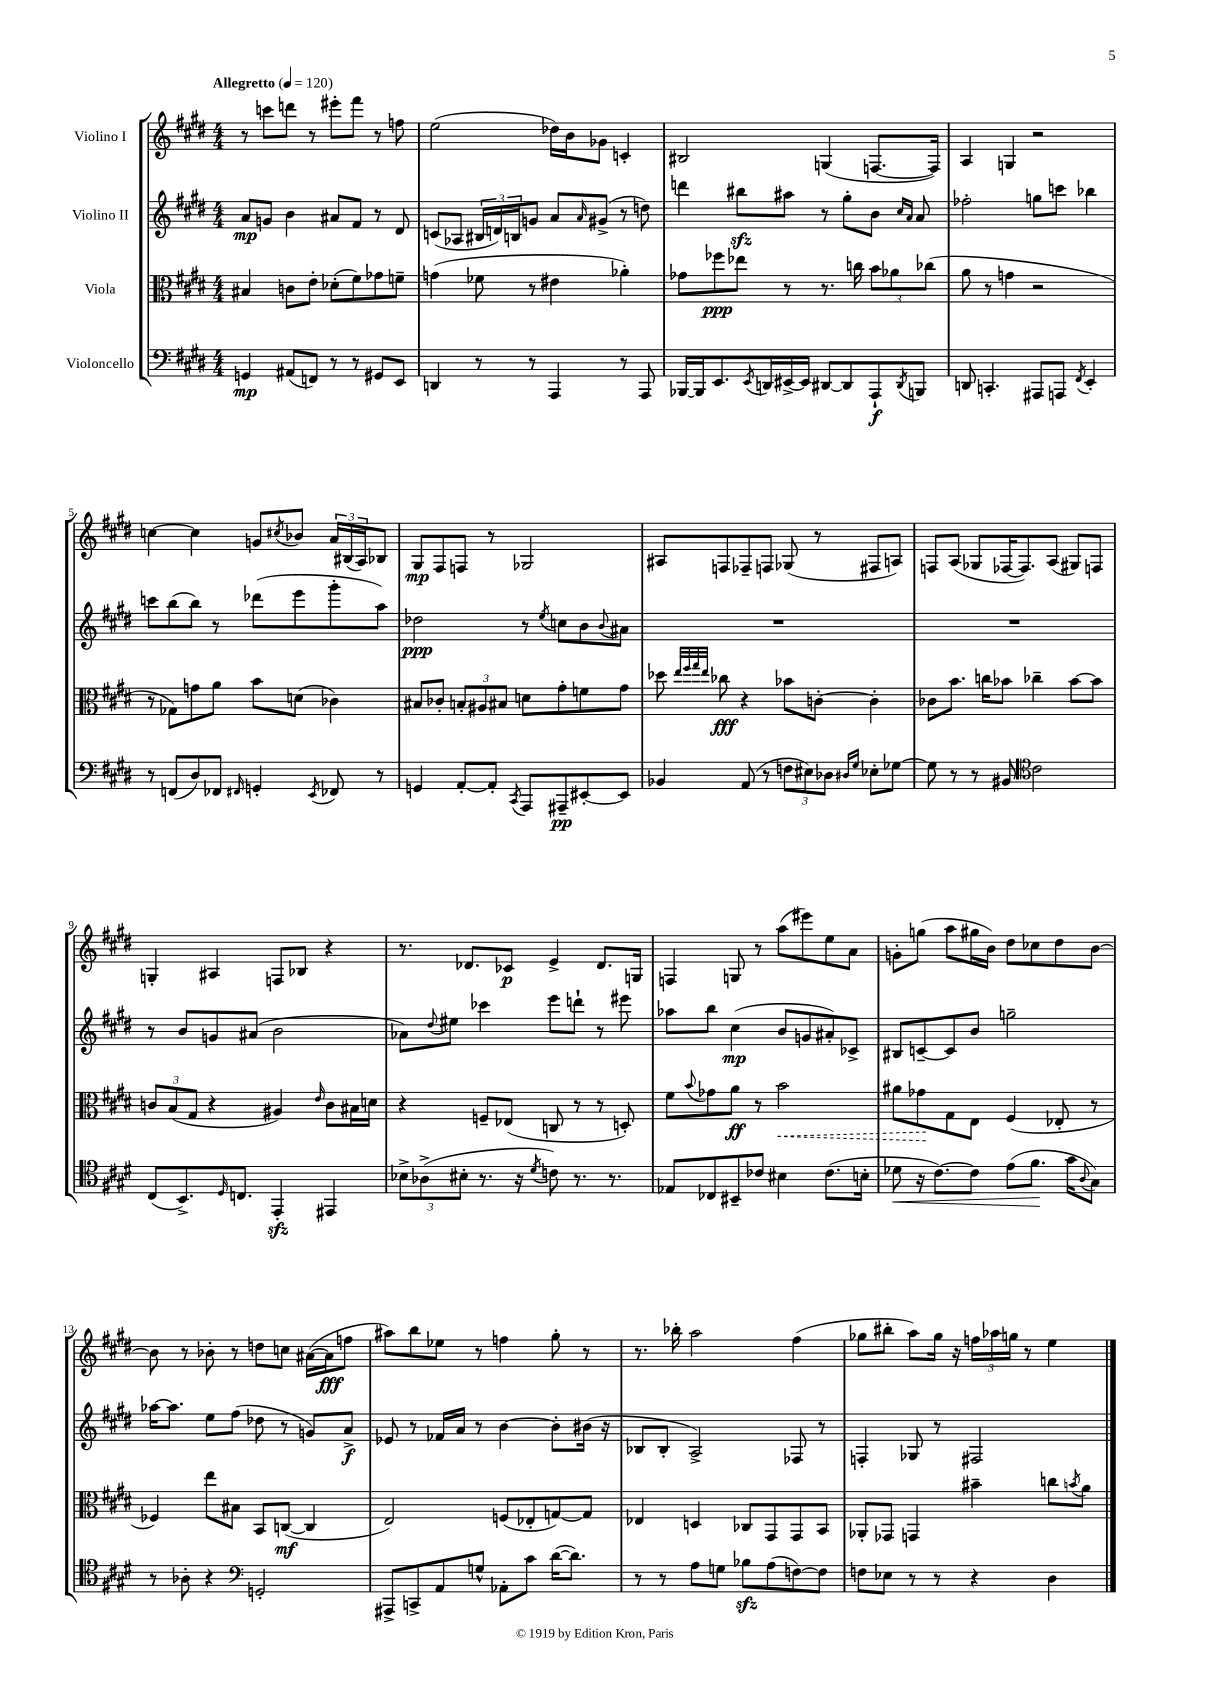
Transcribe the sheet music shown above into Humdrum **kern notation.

**kern	**dynam	**kern	**dynam	**kern	**dynam	**kern	**dynam
*part4	*part4	*part3	*part3	*part2	*part2	*part1	*part1
*staff4	*staff4	*staff3	*staff3	*staff2	*staff2	*staff1	*staff1
*I"Violoncello	*	*I"Viola	*	*I"Violino II	*	*I"Violino I	*
*clefF4	*	*clefC3	*	*clefG2	*	*clefG2	*
*k[f#c#g#d#]	*	*k[f#c#g#d#]	*	*k[f#c#g#d#]	*	*k[f#c#g#d#]	*
*M4/4	*	*M4/4	*	*M4/4	*	*M4/4	*
*MM120	*	*MM120	*	*MM120	*	*MM120	*
=1	=1	=1	=1	=1	=1	=1	=1
!	!	!	!	!	!	!LO:TX:a:B:t=Allegretto	!
4GGn/	mp	4B#X/	.	8a/L	mp	8r	.
.	.	.	.	8gn/J	.	8cccn\L	.
(8AA#X/L	.	8cn\L	.	4b\	.	8dddn\J	.
8FFn/J)	.	8e'\J	.	.	.	8r	.
8r	.	(8d-X'\L	.	8a#X/L	.	8eee#X'\L	.
8r	.	8f#\)	.	8f#/J	.	8fff#\J	.
8GG#X/L	.	8g-X\	.	8r	.	8r	.
8EE/J	.	8fn~\J	.	8d#/	.	8ffn\	.
=2	=2	=2	=2	=2	=2	=2	=2
4DDn/	.	(4gn\	.	(8cn/L	.	(2ee\	.
.	.	.	.	8A-X/J	.	.	.
8r	.	8f-X\	.	24B#X/LL	.	.	.
.	.	.	.	24dn/)	.	.	.
.	.	.	.	24Bn/J	.	.	.
8r	.	8r	.	8gn/J	.	.	.
4AAA/	.	4e#X\	.	8a/L	.	16dd-X\LL)	.
.	.	.	.	.	.	16b\J	.
.	.	.	.	16qqa/	.	.	.
.	.	.	.	(8g#X^/J	.	8g-X\J	.
8r	.	4a-X'\)	.	8r	.	4cn'/	.
8AAA/	.	.	.	8ddn\)	.	.	.
=3	=3	=3	=3	=3	=3	=3	=3
[16BBB-X/LL	.	8g-X\L	.	4dddn\	.	2B#X/	.
16BBB-/J]	.	.	.	.	.	.	.
8.EE/	.	8ff-X\	ppp	.	.	.	.
.	.	8ee-X\J	.	8bb#Xzz\L	.	.	.
8qEE/	.	.	.	.	.	.	.
16DDn/L	.	.	.	.	.	.	.
[16EE#X^/	.	8r	.	8aa#X\J	.	.	.
16EE#/JJ]	.	.	.	.	.	.	.
[8DD#X/L	.	8.r	.	8r	.	(4Gn/	.
8DD#/]	.	.	.	8gg#'\L	.	.	.
.	.	16ccn\	.	.	.	.	.
8AAA`/	f	12b\L	.	8b\J	.	[8.Fn/L	.
.	.	12a-X\	.	.	.	.	.
.	.	.	.	16qqcc#/LL	.	.	.
8qDD#/	.	.	.	16qqa/JJ	.	.	.
8BBBn/J	.	.	.	8a/	.	.	.
.	.	(12cc-X\J	.	.	.	.	.
.	.	.	.	.	.	16F/Jk])	.
=4	=4	=4	=4	=4	=4	=4	=4
8DDn/	.	8a\	.	2ff-X'\	.	4A/	.
4.CCn'/	.	8r	.	.	.	.	.
.	.	4gn\	.	.	.	4Gn/	.
8AAA#X/L	.	2r	.	8ggn\L	.	2r	.
8AAAn/J	.	.	.	8cccn\J	.	.	.
8qFF#/	.	.	.	.	.	.	.
4EE'/	.	.	.	4bb-X\	.	.	.
!!LO:LB:g=z
=5	=5	=5	=5	=5	=5	=5	=5
8r	.	8r	.	8cccn\L	.	[4ccn\	.
(8FFn/L	.	8G-X\L)	.	(8bb\	.	.	.
8D#/)	.	8gn\	.	8bb\J)	.	4cc\]	.
8FF-X/J	.	8a\J	.	8r	.	.	.
16qqFF#X/	.	.	.	.	.	.	.
4GGn'/	.	8b\L	.	(8ddd-X\L	.	8gn/L	.
.	.	.	.	.	.	8qcc#X/	.
.	.	(8dn\J	.	8eee\	.	8b-X/J	.
8qEE/	.	.	.	.	.	.	.
8FF-X/	.	4c-X\)	.	8ggg#'\	.	24a/LL	.
.	.	.	.	.	.	(24B#X/	.
.	.	.	.	.	.	24A/J)	.
8r	.	.	.	8aa\J)	.	8B-X/J	.
=6	=6	=6	=6	=6	=6	=6	=6
4GGn/	.	8B#X/L	.	2dd-X\	ppp	8G#/L	mp
.	.	8c-X'/J	.	.	.	8F#/	.
[8AA'/L	.	12Bn'/L	.	.	.	8Fn/J	.
.	.	12A#X/	.	.	.	.	.
8AA'/J]	.	.	.	.	.	8r	.
.	.	12B#X/J	.	.	.	.	.
8qCC#/	.	.	.	.	.	.	.
8AAA/L	.	8dn\L	.	8r	.	2G-X/	.
.	.	.	.	8qee/	.	.	.
8AAA#X~/	pp	8g#'\	.	8ccn\L	.	.	.
[8EE#X'/	.	8fn\	.	8b\	.	.	.
.	.	.	.	8qqb/	.	.	.
8EE#/J]	.	8g#\J	.	8a#X\J	.	.	.
=7	=7	=7	=7	=7	=7	=7	=7
4BB-X/	.	8dd-X\	.	1r	.	8A#X/L	.
.	.	32qqee/LLL	.	.	.	.	.
.	.	32qqff#/	.	.	.	.	.
.	.	32qqgg#/	.	.	.	.	.
.	.	32qqee/JJJ	.	.	.	.	.
.	.	8cc-X\	fff	.	.	8Fn/	.
(8AA/	.	4r	.	.	.	8F-X~/	.
8r	.	.	.	.	.	8Fn/J	.
12Fn\L	.	8b-X\L	.	.	.	(8G-X/	.
12E#X\)	.	.	.	.	.	.	.
.	.	[8cn'\J	.	.	.	8r	.
12D-X\J	.	.	.	.	.	.	.
16qqD#X/LL	.	.	.	.	.	.	.
16qqG#/JJ	.	.	.	.	.	.	.
8E-X'\L	.	4c'\]	.	.	.	8F#X/L	.
[8G-X\J	.	.	.	.	.	8An/J)	.
=8	=8	=8	=8	=8	=8	=8	=8
8G-\]	.	8c-X\L	.	1r	.	8Fn/L	.
8r	.	8.b\J	.	.	.	(8A/J	.
8r	.	.	.	.	.	8G-X/L	.
.	.	16ccn\KL	.	.	.	.	.
8BB#X/	.	8b-X\J	.	.	.	[16F-X/K	.
.	.	.	.	.	.	8.F-/])	.
*clefC4	*	*	*	*	*	*	*
2c#\	.	4cc-X~\	.	.	.	.	.
.	.	.	.	.	.	(8A/J	.
.	.	[8b-\L	.	.	.	8G#X/L)	.
.	.	8b-\J]	.	.	.	8Fn/J	.
!!LO:LB:g=z
=9	=9	=9	=9	=9	=9	=9	=9
(8C#/L	.	12cn/L	.	8r	.	4Gn'/	.
.	.	(12B/	.	.	.	.	.
8.BB^/)	.	.	.	8b/L	.	.	.
.	.	12G#/J	.	.	.	.	.
.	.	4r	.	8gn/	.	4A#X/	.
16qqD#/	.	.	.	.	.	.	.
8.Cn/J	.	.	.	.	.	.	.
.	.	.	.	(8a#X/J	.	.	.
4EEzz'/	.	4A#X/)	.	2b\	.	8Fn/L	.
.	.	.	.	.	.	8B-X/J	.
.	.	16qqe/	.	.	.	.	.
4EE#X/	.	8c\L	.	.	.	4r	.
.	.	16B#X\L	.	.	.	.	.
.	.	16dn\JJ	.	.	.	.	.
=10	=10	=10	=10	=10	=10	=10	=10
12B-X^\L	.	4r	.	8a-X\L)	.	8.r	.
(12A-X^\	.	.	.	.	.	.	.
.	.	.	.	8qqdd#/	.	.	.
.	.	.	.	8ee#X\J	.	.	.
12B#X'\J	.	.	.	.	.	.	.
.	.	.	.	.	.	8.d-X/L	.
8.r	.	8Fn~/L	.	4ccc-X\	.	.	.
.	.	(8E-X/J	.	.	.	8c-X/J	p
16r	.	.	.	.	.	.	.
8qd#/	.	.	.	.	.	.	.
8cn\)	.	8Cn/	.	8eee\L	.	4e^/	.
8.r	.	8r	.	8dddn`\J	.	.	.
.	.	8r	.	8r	.	8.d-/L	.
8.r	.	.	.	.	.	.	.
.	.	8Dn'/)	.	8eee#X\	.	.	.
.	.	.	.	.	.	16Gn/Jk	.
=11	=11	=11	=11	=11	=11	=11	=11
8E-X/L	.	8f#\L	.	8aa-X\L	.	4Fn/	.
.	.	8qqb/	.	.	.	.	.
8C-X/	.	8g-X\	.	8bb\J	.	.	.
8BB#X~/	.	8a\J	ff	(4cc#\	mp	8Gn/	.
8c-X/J	.	8r	.	.	.	8r	.
!	!	!	!LO:HP:b	!	!	!	!
4B#X\	.	2b\	<	8b/L	.	(8aa\L	.
.	.	.	.	8gn/	.	8eee#X\)	.
(8.c-\L	.	.	.	8a#X'/)	.	8ee\	.
.	.	.	.	8c-X^/J	.	8a\J	.
16Bn'\Jk	.	.	.	.	.	.	.
=12	=12	=12	=12	=12	=12	=12	=12
!	!LO:HP:b	!	!	!	!	!	!
8d-X\	<	8a#X\L	.	8B#X/L	.	8gn'\L	.
16r	.	8g-X\	.	[8cn~/	.	(8ggn\J	.
[8.c#\L)	.	.	.	.	.	.	.
.	.	8G#\	[	8c/]	.	8aa\L	.
8c#\J]	.	8E\J	.	8b/J	.	16gg#X\L	.
.	.	.	.	.	.	16b\JJ)	.
(8e\L	.	(4F#/	.	2ggn~\	.	8dd#\L	.
8.f#\J	.	.	.	.	.	8cc-X\	.
.	.	8E-X'/	.	.	.	8dd#\	.
16g#\KL	[	.	.	.	.	.	.
8qqA/	.	.	.	.	.	.	.
8G#\J)	.	8r	.	.	.	[8b\J	.
!!LO:LB:g=z
=13	=13	=13	=13	=13	=13	=13	=13
8r	.	4F-X/)	.	[16aa-X\KL	.	8b\]	.
.	.	.	.	8.aa-\J]	.	.	.
8A-X'\	.	.	.	.	.	8r	.
4r	.	8ee\L	.	8ee\L	.	8b-X'\	.
.	.	8B#X\J	.	(8ff#\J	.	8r	.
*clefF4	*	*	*	*	*	*	*
2GGn'/	.	8BB/L	.	8dd-X\	.	8ddn\L	.
.	.	([8Cn/J	mf	8r	.	8ccn\J	.
.	.	4C/]	.	8gn/L)	.	([16a#X\LL	.
.	.	.	.	.	.	16a#\J]	fff
.	.	.	.	8a^/J	f	8ffn\J	.
=14	=14	=14	=14	=14	=14	=14	=14
8AAA#X^/L	.	2E/)	.	8e-X/	.	8aa#X\L)	.
8CCn^/	.	.	.	8r	.	8bb\	.
8AA/	.	.	.	16f-X/LL	.	8ee-X\J	.
.	.	.	.	16a/JJ	.	.	.
8Gn^^/J	.	.	.	8r	.	8r	.
8AA-X'\L	.	(8Fn/L	.	[4b\	.	4ffn\	.
8c#\J	.	8E-X'/	.	.	.	.	.
([16d#\KL	.	[8Gn/)	.	8b'\L]	.	8gg#'\	.
8.d#\J])	.	.	.	.	.	.	.
.	.	8G/J]	.	(16b#X\Jk	.	8r	.
.	.	.	.	16r	.	.	.
=15	=15	=15	=15	=15	=15	=15	=15
8r	.	4E-X/	.	8B-X/L	.	8.r	.
8r	.	.	.	8B-'/J	.	.	.
.	.	.	.	.	.	16bb-X'\	.
8A\L	.	4Dn/	.	2A^/)	.	2aa\	.
8Gn\J	.	.	.	.	.	.	.
8B-Xzz\L	.	8C-X/L	.	.	.	.	.
(8A\	.	8GG#/	.	.	.	.	.
[8Fn\)	.	8GG#/	.	8F-X/	.	(4ff#\	.
8F\J]	.	8BB/J	.	8r	.	.	.
=16	=16	=16	=16	=16	=16	=16	=16
8Fn\L	.	8AA-X'/L	.	4Fn'/	.	8gg-X\L	.
8E-X\J	.	8GG-X/J	.	.	.	8bb#X'\J	.
8r	.	4GGn/	.	8G-X/	.	8aa\L)	.
8r	.	.	.	8r	.	16gg-\Jk	.
.	.	.	.	.	.	16r	.
4r	.	4b#X~\	.	2F#X/	.	24ffn\LL	.
.	.	.	.	.	.	24aa-X\	.
.	.	.	.	.	.	24ggn\JJ	.
.	.	.	.	.	.	8r	.
4D#\	.	8ccn\L	.	.	.	4ee\	.
.	.	8qbn/	.	.	.	.	.
.	.	8a\J	.	.	.	.	.
==	==	==	==	==	==	==	==
*-	*-	*-	*-	*-	*-	*-	*-
